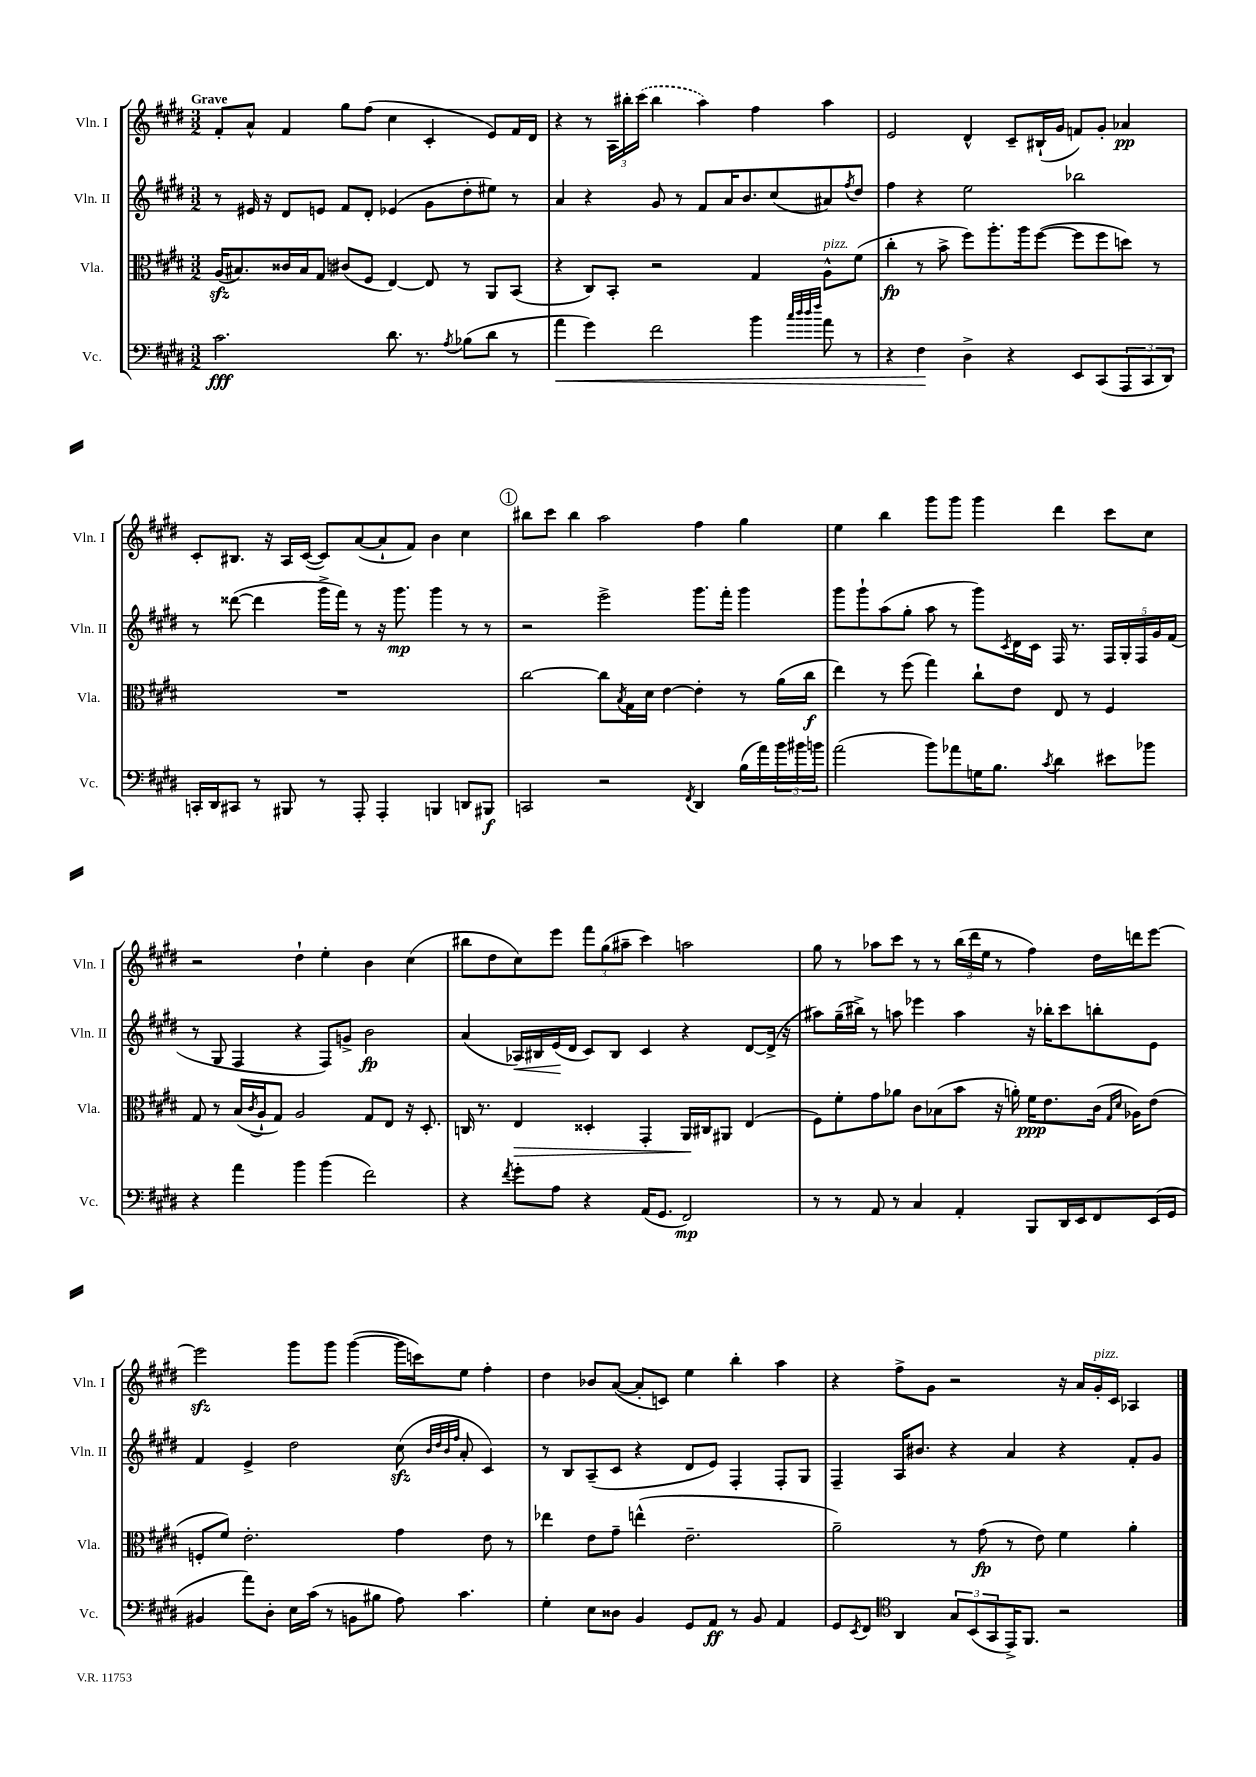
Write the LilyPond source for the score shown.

<<
\new StaffGroup <<
\new Staff = "s0" \with { instrumentName = "Vln. I" shortInstrumentName = "Vln. I" } {
    \clef treble \key e \major \numericTimeSignature \time 3/2 \tempo "Grave"
    fis'8-. a'8-^ fis'4 gis''8 fis''8( cis''4 cis'4-. e'8) fis'16 dis'16 |
    r4 r8 \tuplet 3/2 { a16 bis''16-. \once \slurDashed cis'''16( } bis''4 a''4) fis''4 a''4 |
    e'2 dis'4-^ cis'8-- bis16-!( gis'16 f'8) gis'8-. aes'4\pp |
    cis'8-. bis8. r16 a16 cis'16~( cis'8) a'8~( a'8-! fis'8) b'4 cis''4 |
    \mark \markup { \circle "1" } bis''8 cis'''8 bis''4 a''2 fis''4 gis''4 |
    e''4 b''4 gis'''8 gis'''8 gis'''4 dis'''4 cis'''8 cis''8 |
    r2 dis''4-! e''4-. b'4 cis''4( |
    bis''8 dis''8 cis''8) e'''8 \tuplet 3/2 { fis'''8 gis''8( ais''8-- } cis'''4) a''2 |
    gis''8 r8 aes''8 cis'''8 r8 r8 \tuplet 3/2 { b''16( dis'''16 e''16 } r8 fis''4) dis''16 d'''16 e'''8~ |
    e'''2\sfz gis'''8 gis'''8 gis'''4~( gis'''16 c'''16) e''8 fis''4-. |
    dis''4 bes'8 a'8~( a'8-. c'8) e''4 b''4-. a''4 |
    r4 fis''8-> gis'8 r2 r16 a'16 gis'16-.^\markup { \italic "pizz." } cis'16 aes4 \bar "|." |
}
\new Staff = "s1" \with { instrumentName = "Vln. II" shortInstrumentName = "Vln. II" } {
    \clef treble \key e \major \numericTimeSignature \time 3/2
    r8 eis'16 r16 dis'8 e'8 fis'8 dis'8-. ees'4( gis'8 dis''8-. eis''8) r8 |
    a'4 r4 gis'8 r8 fis'8 a'16 b'8. cis''8( ais'8) \acciaccatura { fis''8 } dis''8 |
    fis''4 r4 e''2 bes''2 |
    r8 disis'''8~( disis'''4 gis'''16-> fis'''16) r8 r16 gis'''8.\mp gis'''4 r8 r8 |
    \mark \markup { \circle "1" } r2 e'''2-> gis'''8. fis'''16-. gis'''4 |
    gis'''8 gis'''8-! a''8( gis''8-. a''8 r8 gis'''8) \acciaccatura { cis'8 } dis'16 cis'16 fis16 r8. \tuplet 5/4 { fis16 gis16-. fis16 gis'16 fis'16( } |
    r8 gis8 fis4 r4 fis8) g'8-> b'2\fp |
    a'4( aes16\<) bis16 e'16\!( dis'16 cis'8) bis8 cis'4 r4 dis'8~ dis'16->( r16 |
    ais''8) gis''16--( bis''16->) r8 a''8 ees'''4 a''4 r16 bes''16-. cis'''8 b''8-. e'8 |
    fis'4 e'4-> dis''2 cis''8\sfz( \grace { b'32 dis''32 b'32 fis''32 } a'8-. cis'4) |
    r8 b8 a8--( cis'8 r4 dis'8 e'8) fis4-. fis8-. gis8 |
    fis4-- a16 bis'8. r4 a'4 r4 fis'8-. gis'8 \bar "|." |
}
\new Staff = "s2" \with { instrumentName = "Vla." shortInstrumentName = "Vla." } {
    \clef alto \key e \major \numericTimeSignature \time 3/2
    a16\sfz( bis8.) cisis'16 bis16 gis8 cis'8( fis8 e4~) e8 r8 a,8 b,8( |
    r4 cis8) b,8-. r2 gis4 a8-^^\markup { \italic "pizz." } fis'8( |
    cis''4-.\fp r8 b'8-> fis''8) a''8.-. a''16 fis''8~( fis''8 fis''8 d''8) r8 |
    R1. |
    \mark \markup { \circle "1" } cis''2~ cis''8 \acciaccatura { b8 } gis16 dis'16 e'4~ e'4-. r8 a'16( cis''16\f |
    e''4) r8 fis''8( gis''4) cis''8-! e'8 e8 r8 fis4 |
    gis8 r8 b16( \acciaccatura { cis'8 } a16-! gis8) a2 gis8 e8 r16 dis8.-. |
    c16 r8. e4\> disis4-. gis,4-. a,16\! cis16 ais,8 e4( |
    fis8) fis'8-. gis'8 aes'8 cis'8 bes8( b'8 r16 a'16-.) fis'16\ppp e'8. cis'16( \grace { gis16 dis'16 } aes16) e'8( |
    f8-. fis'8) e'2.-. gis'4 e'8 r8 |
    ees''4 e'8 gis'8-- e''4-^( e'2.-- |
    a'2--) r8 gis'8\fp( r8 e'8) fis'4 a'4-. \bar "|." |
}
\new Staff = "s3" \with { instrumentName = "Vc." shortInstrumentName = "Vc." } {
    \clef bass \key e \major \numericTimeSignature \time 3/2
    cis'2.\fff dis'8. r8. \acciaccatura { a8 } bes8( dis'8 r8 |
    a'4\< gis'4) fis'2 b'4 \grace { cis''32 dis''32 dis''32 fis''32 } a'8 r8 |
    r4 fis4\! dis4-> r4 e,8 cis,8( \tuplet 3/2 { a,,8 cis,8 dis,8) } |
    c,16-. dis,16 cis,8 r8 bis,,8 r8 a,,8-. a,,4-. b,,4 d,8 bis,,8\f |
    \mark \markup { \circle "1" } c,2 r2 \acciaccatura { fis,8 } dis,4 b16( a'16) \tuplet 3/2 { b'16 bis'16 b'16 } |
    a'2( b'8) aes'8 g16 b8. \acciaccatura { cis'8 } dis'4 eis'8 bes'8 |
    r4 a'4 b'4 b'4( fis'2) |
    r4 \acciaccatura { fis'8 } gis'8-. a8 r4 a,16( gis,8. fis,2\mp) |
    r8 r8 a,8 r8 cis4 a,4-. b,,8 dis,16 e,16 fis,8 e,16( gis,16 |
    bis,4 a'8) dis8-. e16 cis'16( r8 b,8 bis8 a8) cis'4. |
    gis4-. e8 disis8 b,4 gis,8 a,8\ff r8 b,8 a,4 |
    gis,8 \acciaccatura { e,8 } fis,8 \clef tenor a,4 \tuplet 3/2 { gis8 b,8( gis,8 } e,16->) fis,8. r2 \bar "|." |
}
>>
>>
\layout { \context { \Score \remove "Bar_number_engraver" } }
